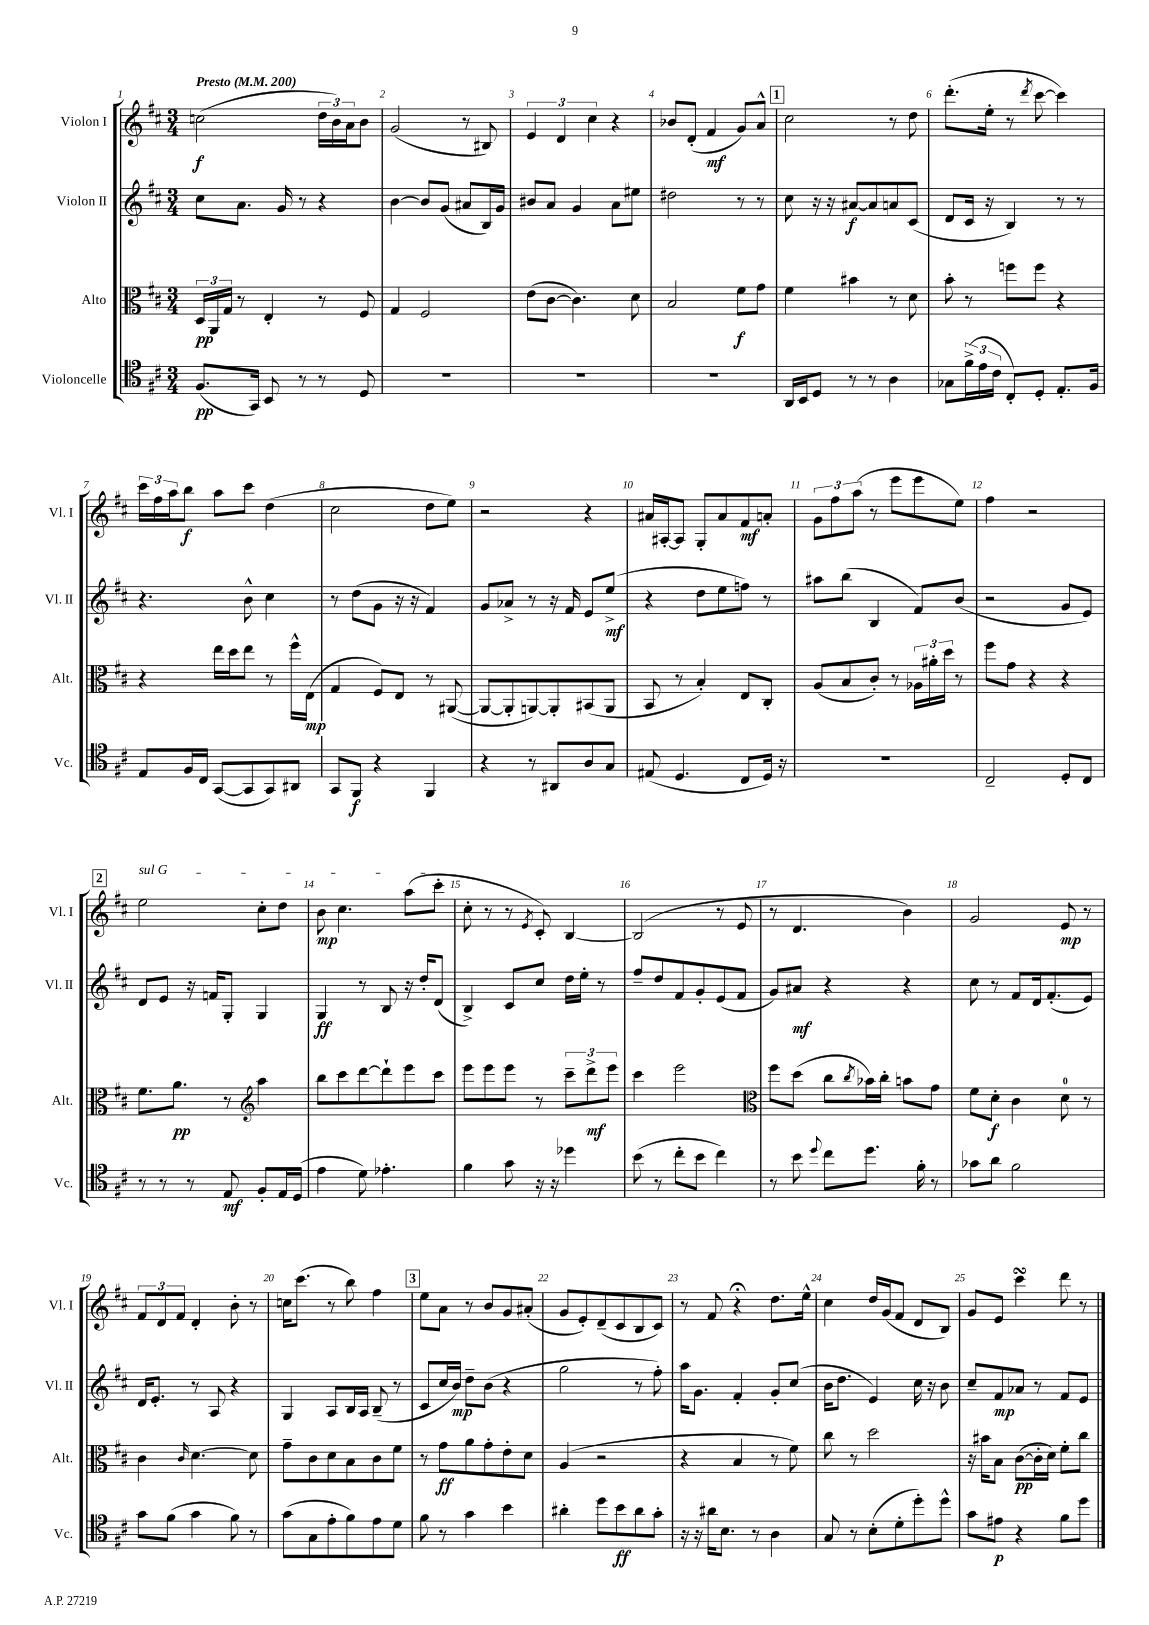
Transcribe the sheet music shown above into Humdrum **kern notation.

**kern	**kern	**kern	**kern
*staff4	*staff3	*staff2	*staff1
*clefC4	*clefC3	*clefG2	*clefG2
*k[f#c#]	*k[f#c#]	*k[f#c#]	*k[f#c#]
*M3/4	*M3/4	*M3/4	*M3/4
*MM200	*MM200	*MM200	*MM200
(8.F#	24D	8cc#	(2cc
.	24AA	.	.
.	24G	.	.
.	8r	8.a	.
16GG)	.	.	.
8BB	4E'	.	.
.	.	16g	.
8r	.	8r	.
8r	8r	4r	24dd
.	.	.	24b)
.	.	.	24a
8D	8F#	.	8b
=	=	=	=
2.r	4G	[4b	(2g
.	2F#	8b]	.
.	.	(8g	.
.	.	8a#	8r
.	.	16B)	8B#)
.	.	16g	.
=	=	=	=
2.r	(8e	8b#	6e
.	[8c#	8a	.
.	.	.	6d
.	4.c#])	4g	.
.	.	.	6cc#
.	.	8a	4r
.	8d	8ee#	.
=	=	=	=
2.r	2B	2dd#	8b-
.	.	.	(8d'
.	.	.	4f#
.	8f#	8r	8g)
.	8g	8r	8a^^
=	=	=	=
16AA	4f#	8cc#	2cc#
16BB	.	.	.
8D	.	16r	.
.	.	16r	.
8r	4b#	[8a#	.
8r	.	8a#]	.
4A	8r	8a	8r
.	8d	(8c#	8dd
=	=	=	=
8G-	8b'	8d	(8.ddd'
(24f#^	8r	16c#	.
24e	.	.	.
.	.	16r	16ee'
24c#	.	.	.
8C#')	8ff	4B)	8r
.	.	.	8qddd
8D'	8ff	.	[8ccc#
8.E'	4r	8r	4ccc#])
.	.	8r	.
16F#	.	.	.
=	=	=	=
8E	4r	4.r	24ccc#
.	.	.	24ff#
.	.	.	24aa
16F#	.	.	8bb
16C#	.	.	.
([8GG	16ee	.	8aa
.	16dd	.	.
8GG]	8ee	8b^^	8ccc#
8GG)	8r	4cc#	(4dd
8AA#	16ff#^^	.	.
.	(16E	.	.
=	=	=	=
8GG	4G	8r	2cc#
8FF#	.	(8dd	.
4r	8F#)	8g	.
.	8E	16r	.
.	.	16r	.
4FF#	8r	4f#)	8dd
.	([8AA#	.	8ee)
=	=	=	=
4r	8AA#_	8g	2r
.	8AA#']	8a-^	.
8r	[8AA)	8r	.
8AA#	8AA']	16r	.
.	.	16f#	.
8A	(8BB#	8e	4r
8G	8AA	(8ee^	.
=	=	=	=
(8E#	8BB	4r	16a#
.	.	.	[16A#'
4.D	8r	.	8A#]
.	4B')	8dd	8G'
.	.	8ee	8a#
8C#	8E	8ff)	8f#
16D)	8C#'	8r	8a'
16r	.	.	.
=	=	=	=
2.r	(8A	8aa#	12g
.	.	.	12ff#
.	8B	(8bb	.
.	.	.	(12aa
.	8c#')	4B	8r
.	8r	.	8eee
.	24A-	8f#)	8eee
.	24a#'	.	.
.	24dd	.	.
.	8r	(8b	8ee)
=	=	=	=
2C#~	8ff#	2r	4ff#
.	8g	.	.
.	4r	.	2r
8D'	4r	8g	.
8C#	.	8e)	.
=	=	=	=
8r	8.f#	8d	2ee
8r	.	8e	.
.	8.a	.	.
8r	.	16r	.
.	.	16f	.
8E	8r	8G'	.
*	*clefG2	*	*
8F#'	4aa	4G	8cc#'
16E	.	.	8dd
(16D	.	.	.
=	=	=	=
4e	8bb	4G	8b
.	8ccc#	.	4.cc#
8d)	[8ddd	8r	.
4.e-'	8ddd`]	8B	.
.	8eee	16r	(8aa
.	.	16dd'	.
.	8ccc#	(8d	8ccc#'
=	=	=	=
4f#	8eee	4B^)	8cc#'
.	8eee	.	8r
8g	8eee	8c#	8r
.	.	.	8qe
16r	8r	8cc#	8c#')
16r	.	.	.
4dd-	12ccc#~	16dd	[4B
.	.	16ee'	.
.	12ddd^	.	.
.	.	8r	.
.	12eee	.	.
=	=	=	=
(8b	4ccc#	8ff#~	(2B]
8r	.	8dd	.
8cc#'	2eee	8f#	.
8b	.	8g'	.
4cc#)	.	(8e	8r
.	.	8f#	8e
=	=	=	=
*	*clefC3	*	*
8r	8ff#	8g)	8r
8b	(8dd	8a#	4.d
8qqdd	.	.	.
8cc#	8cc#	4r	.
.	8qcc#	.	.
8.dd	16b-)	.	.
.	16cc#'	.	.
.	8b	4r	4b)
16f#'	.	.	.
8r	8g	.	.
=	=	=	=
8g-	8f#	8cc#	2g
8a	8d'	8r	.
2f#	4c#	8f#	.
.	.	16d	.
.	.	(8.f#'	.
.	8d	.	8e
.	8r	8e)	8r
=	=	=	=
8g	4c#	16d	12f#
.	.	8.e'	.
.	.	.	12d
(8f#	.	.	.
.	.	.	12f#
.	16qqc#	.	.
4g	[4.d	8r	4d'
.	.	8A	.
8f#)	.	4r	8b'
8r	8d]	.	8r
=	=	=	=
(8g	8g~	4G	16cc
.	.	.	(8.ccc#
8G	8c#	.	.
8e'	8d	8A	8r
8f#)	8B	16B	8bb)
.	.	16A	.
8e	8c#	(8B~	4ff#
8d	8f#	8r	.
=	=	=	=
8f#	8r	8c#	8ee
8r	8g	16cc#	8a
.	.	16b)	.
4g	8a	8dd~	8r
.	8g'	(8b	8b
4b	8e'	4r	8g
.	8d	.	(8a#'
=	=	=	=
4a#'	(4A	2gg	8g
.	.	.	8e')
8dd	2r	.	(8d~
8b	.	.	8c#
8a#	.	8r	8B
8g'	.	8ff#')	8c#)
=	=	=	=
16r	4r	16aa	8r
16r	.	8.g	.
16a#	.	.	8f#
8.B	.	.	.
.	4B	4f#'	4r;
8r	.	.	.
4A	8r	8g'	8.dd
.	8f#)	(8cc#	.
.	.	.	16ee^^
=	=	=	=
8G	8cc#	16b	4cc#
.	.	8.dd	.
8r	8r	.	.
(8B'	2dd	4e)	16dd
.	.	.	(16g
8d'	.	.	8f#
8dd')	.	16cc#	8d
.	.	16r	.
8dd^^	.	8b	8B)
=	=	=	=
8g	16r	8cc#~	8g
.	16b#	.	.
8e#	8B	8f#	8e
4r	([8c#	8a-	4ccc#
.	16c#']	8r	.
.	16d)	.	.
8f#	8f#'	8f#	8ddd
8dd	8cc#	8e	8r
==	==	==	==
*-	*-	*-	*-
